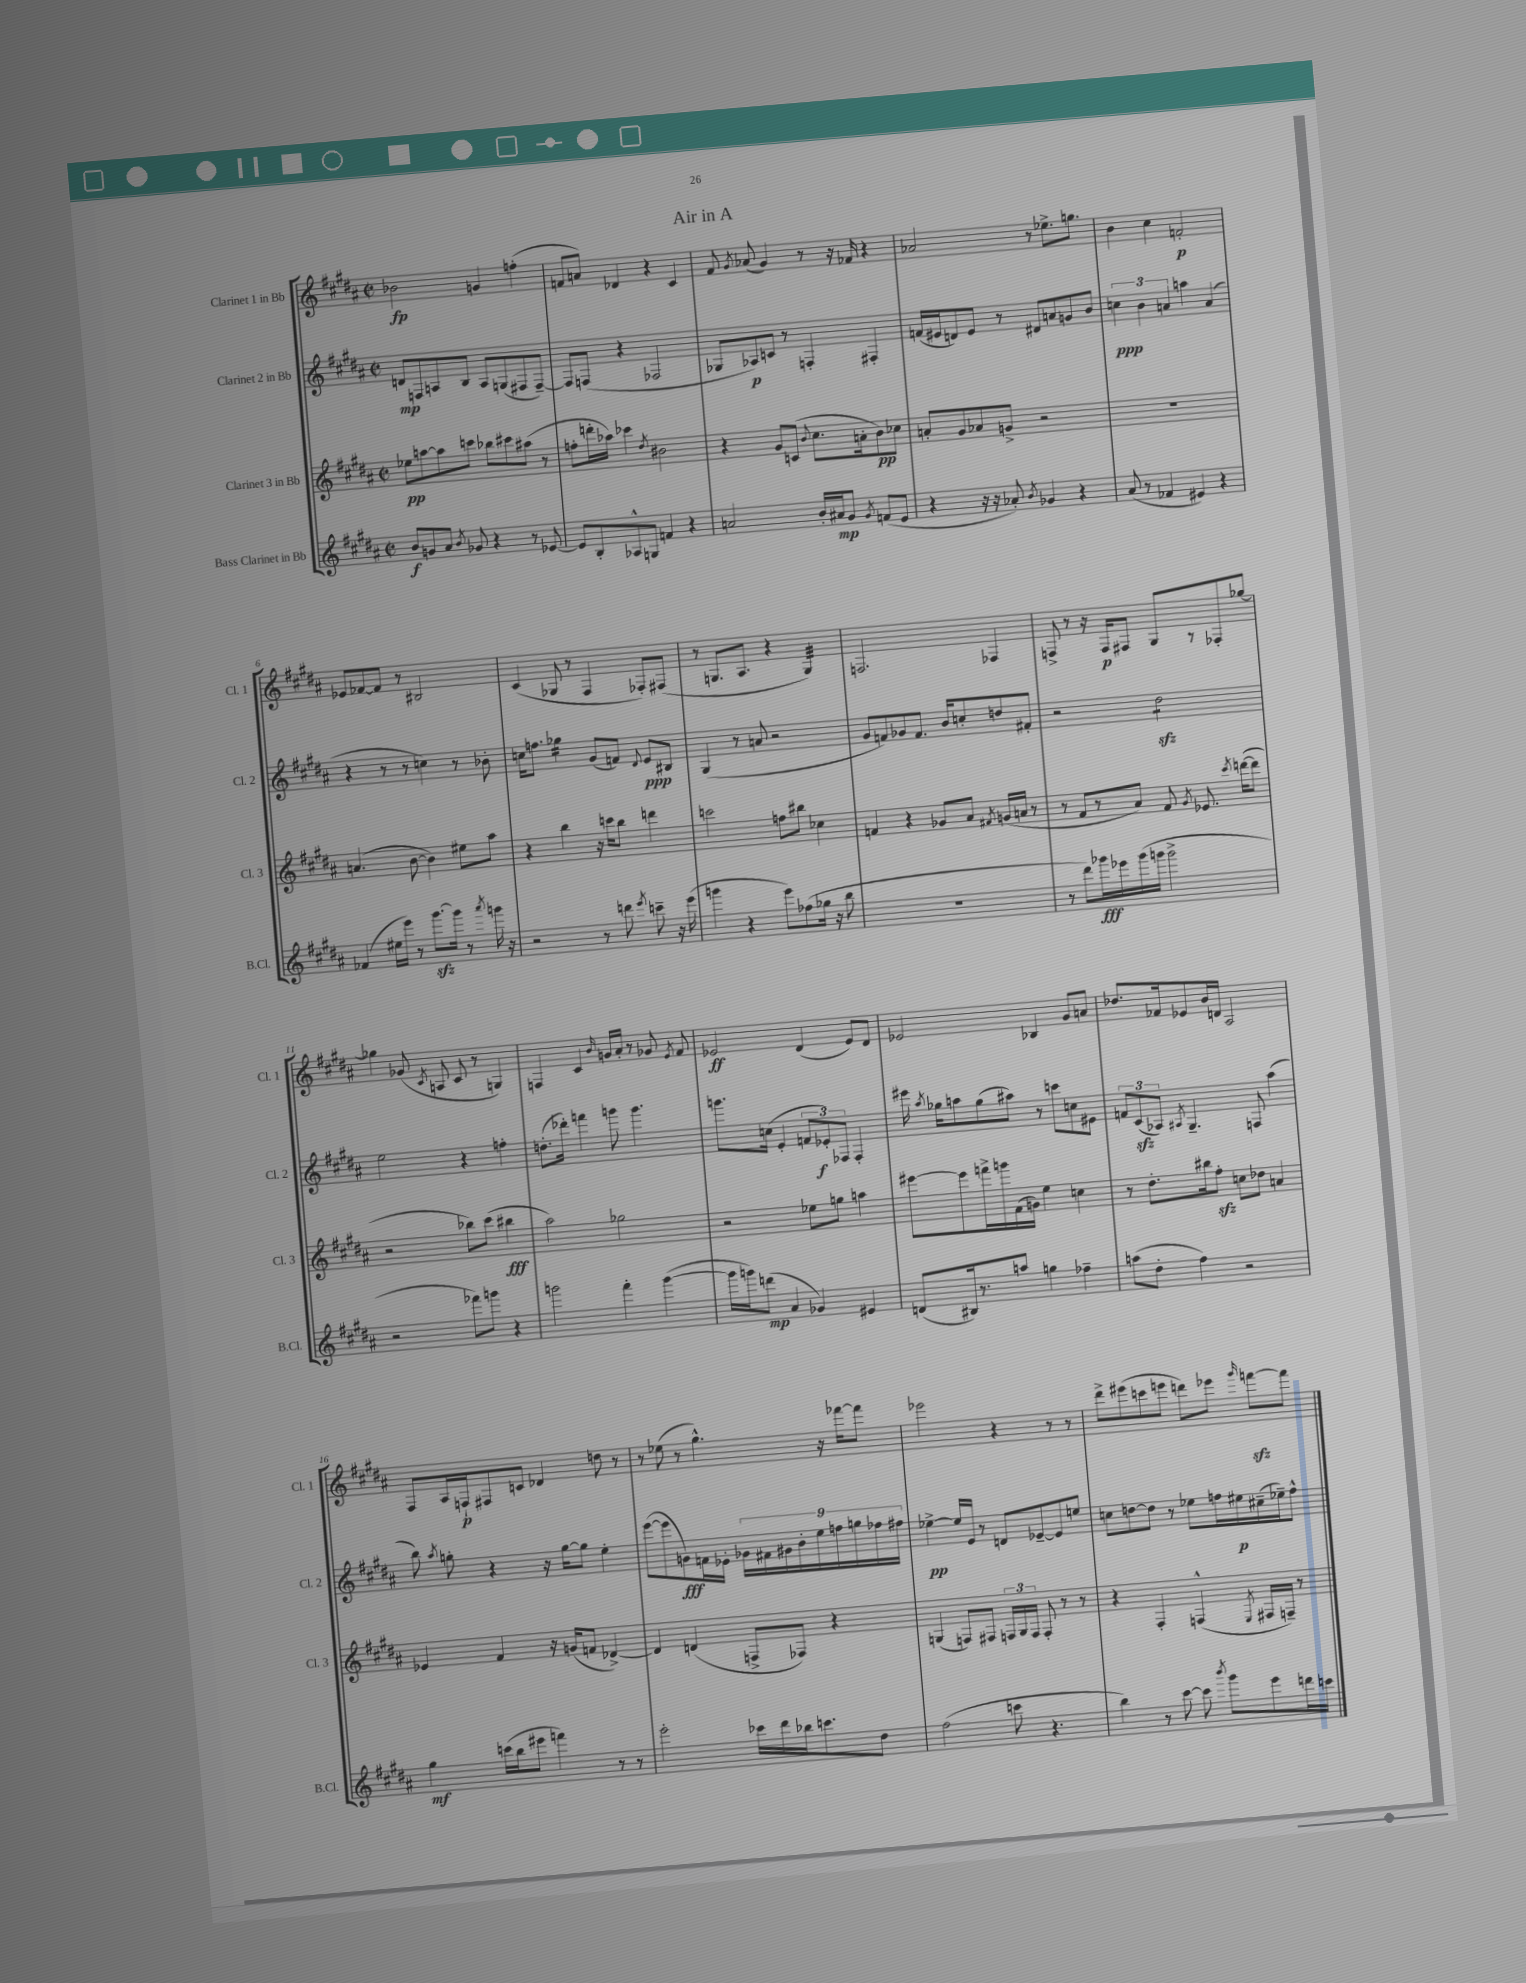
\header { title = "Air in A" }
<<
\new StaffGroup <<
\new Staff = "s0" \with { instrumentName = "Clarinet 1 in Bb" shortInstrumentName = "Cl. 1" } {
    \clef treble \key b \major \defaultTimeSignature \time 2/2
    \autoBeamOff bes'2\fp g'4 f''4-.( |
    f'8[ a'8]) des'4 r4 cis'4 |
    fis'8 \acciaccatura { gis'8 } aes'8( gis'4) r8 r16 fes'16 r4 |
    aes'2 r8 ees''8.[-> g''8.] |
    b'4 cis''4 f'2-.\p |
    ees'8[ fes'8~ fes'8] r8 bis2 |
    cis'4( ges8 r8 fis4 fes8[-.) fis8]( |
    r8 g8.[ ais8.] r4 g4:32) |
    f2. fes4 |
    f8-> r8 r16 f16[\p fis8] gis8[ r8 fes8-. ges''8]~ |
    ges''4 ges'8( \acciaccatura { cis'8 } a8 cis'8 r8 g4) |
    f4 cis'4 \grace { b'16 } g'16[ ais'16]-. r8 ges'8 \acciaccatura { e'8 } fis'8 |
    ees'2\ff dis'4( ees'8[) dis'8] |
    ees'2 bes4 gis'8[ a'8] |
    des''8.[ fes'16 ees'8 b'16 d'16] ais2 |
    fis8[ ais16 f16-!\p fis8 c'8] des'4 d''8 r8 |
    r8 ees''8( r8 gis''4.-^) r16 fes'''16[~ fes'''8] |
    ees'''2 r4 r8 r8 |
    dis'''8[-> eis'''8( c'''8 e'''8] d'''8[) ees'''8] \grace { gis'''16 } f'''8[~\sfz f'''8] \bar "|." |
}
\new Staff = "s1" \with { instrumentName = "Clarinet 2 in Bb" shortInstrumentName = "Cl. 2" } {
    \clef treble \key b \major \defaultTimeSignature \time 2/2
    \autoBeamOff d'8[\mp f8 a8 b8] a8[ g8( fis8 fis8]~--) |
    fis8[ f8]( r4 fes2 |
    ges8[ aes8\p) c'8] r8 f4-. fis4-. |
    f'16[( eis'16 d'8) eis'8] r8 dis'8[ a'8 g'8 b'8] |
    \tuplet 3/2 { c''4\ppp b'4 a'4 } a''4 a'4( |
    r4 r8 r8 c''4) r8 bes'8-. |
    c''16[ f''8.] ges''4:16 gis'8[( f'8]) \appoggiatura { dis'8 } e'8[\ppp bis8] |
    gis4( r8 a'8 r2 |
    gis'8[ f'8) ges'8 f'8.] b'16[ c''8-. d''8 fis'8]-. |
    r2 dis''2:8\sfz |
    e''2 r4 f''4-. |
    d''8.[-.( des'''16]-.) f'''4 g'''8 g'''4. |
    g'''8.[ c''16]( e'4-. \tuplet 3/2 { f'8[ ees'8-.\f) fes8] } fes4-. |
    eis'''16 \acciaccatura { ais''8 } ges''16[ a''8 ges''8( ais''8]) r8 c'''8[ c''8 eis'8] |
    \tuplet 3/2 { f'8[ cis'8\sfz( aes8]) } \acciaccatura { ais8 } gis4.-- f8 ais''4( |
    b''8) \acciaccatura { ais''8 } g''8-. r4 r16 g''16[~ g''8] e''4-. |
    e'''8[~( e'''8 g'8\fff) f'16 ees'16]-. \tuplet 9/8 { ges'16[ fis'16 gis'16 b'16-. e''16 f''16 g''16 fes''16 fis''16] } |
    ees''4~->\pp ees''16[ e'16] r8 d'8[ ees'8~-- ees'8 e''8] |
    c''8[ d''8~ d''8] r8 ees''8[ f''16 eis''16\p cis''16--( ees''16--) f''8]-^ \bar "|." |
}
\new Staff = "s2" \with { instrumentName = "Clarinet 3 in Bb" shortInstrumentName = "Cl. 3" } {
    \clef treble \key b \major \defaultTimeSignature \time 2/2
    \autoBeamOff ees''8[\pp a''8~ a''8 c'''8] bes''8[ cis'''8 ais''8]( r8 |
    f''8[-. d'''16-. aes''16]) ces'''4 \acciaccatura { dis''8 } bis'2 |
    r4 gis'8[ c'8]( \appoggiatura { b'8 } cis''8.[ a'16-. b'8\pp) ces''8] |
    a'8[-. gis'8 aes'8 g'8]-> r2 |
    R1 |
    a'4.( b'8~ b'4) eis''8[ ais''8] |
    r4 b''4 r16 c'''16[ b''8] d'''4 |
    c'''2 f''8[ bis''8] ces''4 |
    f'4 r4 ges'8[ ais'8] \acciaccatura { fis'8 } g'16[( a'16] r8 |
    r8 fis'8[ r8 ais'8]) fis'8 \acciaccatura { gis'8 } ees'8. \acciaccatura { cis'''8 } d'''16[~( d'''8] |
    r2 bes''8[) cis'''8]( bis''4\fff |
    ais''2) ges''2 |
    r2 ees''8[ g''8] a''4 |
    eis'''8[~ eis'''8 f'''16-> g'''16 fis'16( g'16]) e''4 c''4 |
    r8 dis''8.[-. bis''16 fis''8]-.\sfz c''8[ des''8] a'4 |
    ees'4 fis'4 r16 g'16[( f'8] des'4~->) |
    des'4 d'4( f8[-> fes8]) r4 |
    g4( f8[) fis8] \tuplet 3/2 { f16[ g16 f16] } f8-. r8 r8 |
    r4 fis4-. f4-^( \acciaccatura { e8 } fis16[ f16]--) r8 \bar "|." |
}
\new Staff = "s3" \with { instrumentName = "Bass Clarinet in Bb" shortInstrumentName = "B.Cl." } {
    \clef treble \key b \major \defaultTimeSignature \time 2/2
    \autoBeamOff b'8[\f g'8 ais'8] \acciaccatura { b'8 } ges'8 r4 r8 ees'8~ |
    ees'8[ b8-. aes8-^ g8] f'4 r4 |
    a'2 b'16[-. ais'16\mp gis'8] \acciaccatura { gis'8 } f'8[( e'8] |
    r4 r16 r16 aes'8-.) \acciaccatura { b'8 } ges'4 r4 |
    ais'8( r8 fes'4 eis'4) r4 |
    fes'4( eis''16[ e'''16]) r8 gis'''8.[~\sfz gis'''16] r8 \acciaccatura { ais'''8 } g'''16 r16 |
    r2 r8 d'''8 \acciaccatura { e'''8 } c'''8-- r16 e'''16( |
    g'''4 r4 e'''8[) fes''8( ges''16] r16 b''8 |
    R1 |
    r8 dis'''8[) ges'''16\fff ees'''16 ges'''16( g'''16] g'''2-> |
    r2 fes'''8[) g'''8] r4 |
    g'''2 fis'''4-. g'''4~( |
    g'''16[ g'''16) d'''8]\mp( ais'4 ges'4) eis'4 |
    d'8[( bis16) r8. a''8] g''4 fes''4-- |
    a''8[( dis''8]-. fis''4) r2 |
    gis''4\mf c'''16[( b''16 eis'''8] f'''4) r8 r8 |
    e'''2-. ces'''16[ dis'''16 bes''16 c'''8. dis''8] |
    fis''2( c'''8 r4. |
    b''4) r8 cis'''8~ cis'''8 \acciaccatura { b'''8 } gis'''8[ e'''8 d'''16 c'''16] \bar "|." |
}
>>
>>
